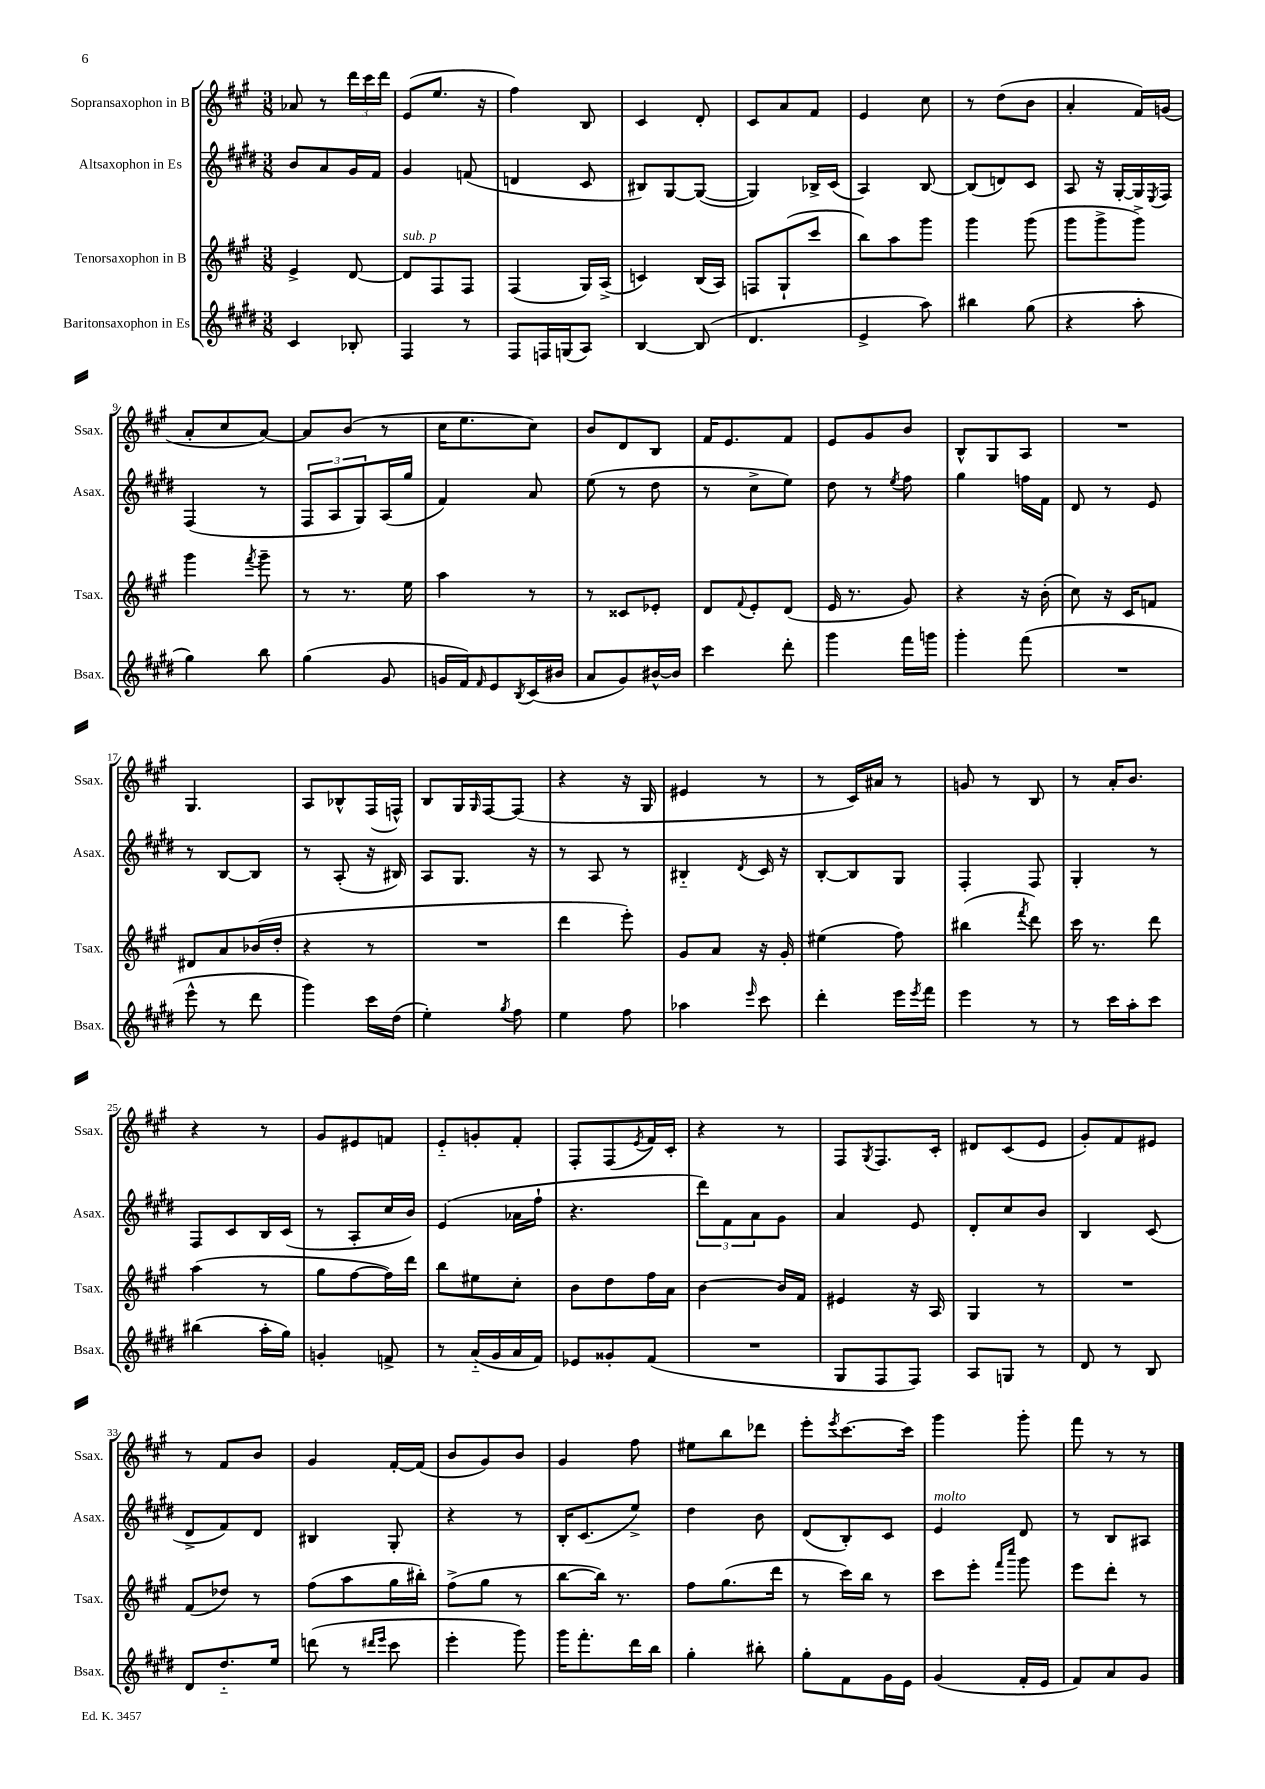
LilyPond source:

<<
\new StaffGroup <<
\new Staff = "s0" \with { instrumentName = "Sopransaxophon in B" shortInstrumentName = "Ssax." } {
    \clef treble \key a \major \numericTimeSignature \time 3/8
    aes'8 r8 \tuplet 3/2 { d'''16 cis'''16 d'''16 } |
    e'8( e''8. r16 |
    fis''4) b8 |
    cis'4 d'8-. |
    cis'8 a'8 fis'8 |
    e'4 cis''8 |
    r8 d''8( b'8 |
    a'4-. fis'16) g'16( |
    a'8-. cis''8 a'8~) |
    a'8 b'8( r8 |
    cis''16 e''8. cis''8) |
    b'8 d'8 b8 |
    fis'16 e'8. fis'8 |
    e'8 gis'8 b'8 |
    b8-^ gis8 a8 |
    R4. |
    gis4. |
    a8 bes8-^ fis16( f16-^) |
    b8 gis16 \grace { gis16 } fis16~ fis8( |
    r4 r16 gis16 |
    eis'4 r8 |
    r8 cis'16) ais'16 r8 |
    g'8 r8 b8 |
    r8 a'16-. b'8. |
    r4 r8 |
    gis'8 eis'8 f'8 |
    e'8-_ g'8-. fis'8-. |
    fis8-. fis8( \acciaccatura { e'8 } fis'16) cis'16-. |
    r4 r8 |
    fis8 \acciaccatura { gis8 } fis8. cis'16-. |
    dis'8 cis'8( e'8 |
    gis'8-.) fis'8 eis'8 |
    r8 fis'8 b'8 |
    gis'4 fis'16~-. fis'16( |
    b'8 gis'8) b'8 |
    gis'4 fis''8 |
    eis''8 b''8 des'''8 |
    e'''8-. \acciaccatura { e'''8 } cis'''8.~ cis'''16 |
    gis'''4 gis'''8-. |
    fis'''8 r8 r8 \bar "|." |
}
\new Staff = "s1" \with { instrumentName = "Altsaxophon in Es" shortInstrumentName = "Asax." } {
    \clef treble \key e \major \numericTimeSignature \time 3/8
    b'8 a'8 gis'16 fis'16 |
    gis'4 f'8( |
    d'4 cis'8 |
    bis8) gis8~ gis8~( |
    gis4) bes16-> cis'16( |
    a4) b8~ |
    b8( d'8) cis'8 |
    a8 r16 gis16~-. gis16 \acciaccatura { e8 } fis16 |
    fis4( r8 |
    \tuplet 3/2 { fis8 a8 gis8) } a16( gis''16 |
    fis'4) a'8 |
    e''8( r8 dis''8 |
    r8 cis''8-> e''8) |
    dis''8 r8 \acciaccatura { e''8 } fis''8 |
    gis''4 f''16 fis'16 |
    dis'8 r8 e'8 |
    r8 b8~ b8 |
    r8 a8-.( r16 bis16) |
    a8 gis8. r16 |
    r8 a8 r8 |
    bis4-_ \acciaccatura { dis'8 } cis'16 r16 |
    b8~-. b8 gis8 |
    fis4-. fis8 |
    gis4-. r8 |
    fis8 cis'8 b16 cis'16( |
    r8 a8-. cis''16 b'16) |
    e'4( aes'16 fis''16-! |
    r4. |
    \tuplet 3/2 { dis'''8) fis'8 a'8 } gis'8 |
    a'4 e'8 |
    dis'8-. cis''8 b'8 |
    b4 cis'8( |
    dis'8-> fis'8) dis'8 |
    bis4 gis8-. |
    r4 r8 |
    b16-. cis'8.( e''8->) |
    dis''4 b'8 |
    dis'8( b8-.) cis'8 |
    e'4^\markup { \italic "molto" } dis'8 |
    r8 b8 ais8 \bar "|." |
}
\new Staff = "s2" \with { instrumentName = "Tenorsaxophon in B" shortInstrumentName = "Tsax." } {
    \clef treble \key a \major \numericTimeSignature \time 3/8
    e'4-> d'8~ |
    d'8^\markup { \italic "sub. p" } fis8 fis8 |
    fis4( gis16) a16->( |
    c'4) b16( a16) |
    f8 gis8-!( cis'''8 |
    b''8) a''8 gis'''8 |
    gis'''4 gis'''8( |
    gis'''8 gis'''8-> gis'''8->) |
    gis'''4 \acciaccatura { fis'''8 } gis'''8-- |
    r8 r8. e''16 |
    a''4 r8 |
    r8 cisis'8 ees'8-. |
    d'8 \appoggiatura { fis'8 } e'8-. d'8( |
    e'16 r8. gis'8) |
    r4 r16 b'16-.( |
    cis''8) r16 cis'16 f'8 |
    dis'8 a'8 bes'16( d''16-. |
    r4 r8 |
    R4. |
    d'''4 e'''8-.) |
    gis'8 a'8 r16 gis'16-. |
    eis''4( fis''8) |
    bis''4( \acciaccatura { fis'''8 } d'''8) |
    cis'''16 r8. d'''8 |
    a''4( r8 |
    gis''8 fis''8~ fis''16) d'''16 |
    b''8 eis''8 cis''8-. |
    b'8 d''8 fis''16 a'16 |
    b'4~ b'16 fis'16 |
    eis'4 r16 a16 |
    gis4 r8 |
    R4. |
    fis'8( des''8) r8 |
    fis''8( a''8 gis''16 bis''16-.) |
    fis''8->( gis''8 r8 |
    b''8~ b''16) r8. |
    fis''8 gis''8.( d'''16 |
    r8 cis'''16) b''16 r8 |
    cis'''8 e'''8-. \grace { fis'''16 cis''''16 } gis'''8 |
    e'''8 d'''8-. r8 \bar "|." |
}
\new Staff = "s3" \with { instrumentName = "Baritonsaxophon in Es" shortInstrumentName = "Bsax." } {
    \clef treble \key e \major \numericTimeSignature \time 3/8
    cis'4 bes8-. |
    fis4 r8 |
    fis8 f16 g16( a8) |
    b4~ b8( |
    dis'4. |
    e'4-> a''8) |
    bis''4 gis''8( |
    r4 a''8-. |
    gis''4) b''8 |
    gis''4( gis'8 |
    g'16 fis'16) \grace { fis'16 } e'8 \acciaccatura { b8 } cis'16( bis'16 |
    a'8 gis'8) bis'16~-^ bis'16 |
    cis'''4 dis'''8-. |
    gis'''4 fis'''16 g'''16 |
    gis'''4-. fis'''8( |
    R4. |
    e'''8-^ r8 dis'''8 |
    gis'''4) cis'''16 dis''16( |
    e''4-.) \acciaccatura { gis''8 } fis''8 |
    e''4 fis''8 |
    aes''4 \grace { e'''16 } cis'''8 |
    dis'''4-. e'''16 \acciaccatura { e'''8 } fis'''16 |
    e'''4 r8 |
    r8 cis'''16 a''16-. cis'''8 |
    bis''4( a''16-. gis''16) |
    g'4-. f'8-> |
    r8 a'16-_( gis'16 a'16 fis'16) |
    ees'8 gisis'8-. fis'8( |
    R4. |
    gis8 fis8 fis8) |
    a8 g8 r8 |
    dis'8 r8 b8 |
    dis'8 dis''8.-_ e''16 |
    d'''8( r8 \grace { dis'''16 e'''16 } cis'''8 |
    e'''4-. gis'''8) |
    gis'''16 fis'''8.-. dis'''16 b''16 |
    gis''4-. bis''8-. |
    gis''8-. fis'8 gis'16 e'16 |
    gis'4( fis'16-. e'16 |
    fis'8) a'8 gis'8 \bar "|." |
}
>>
>>
